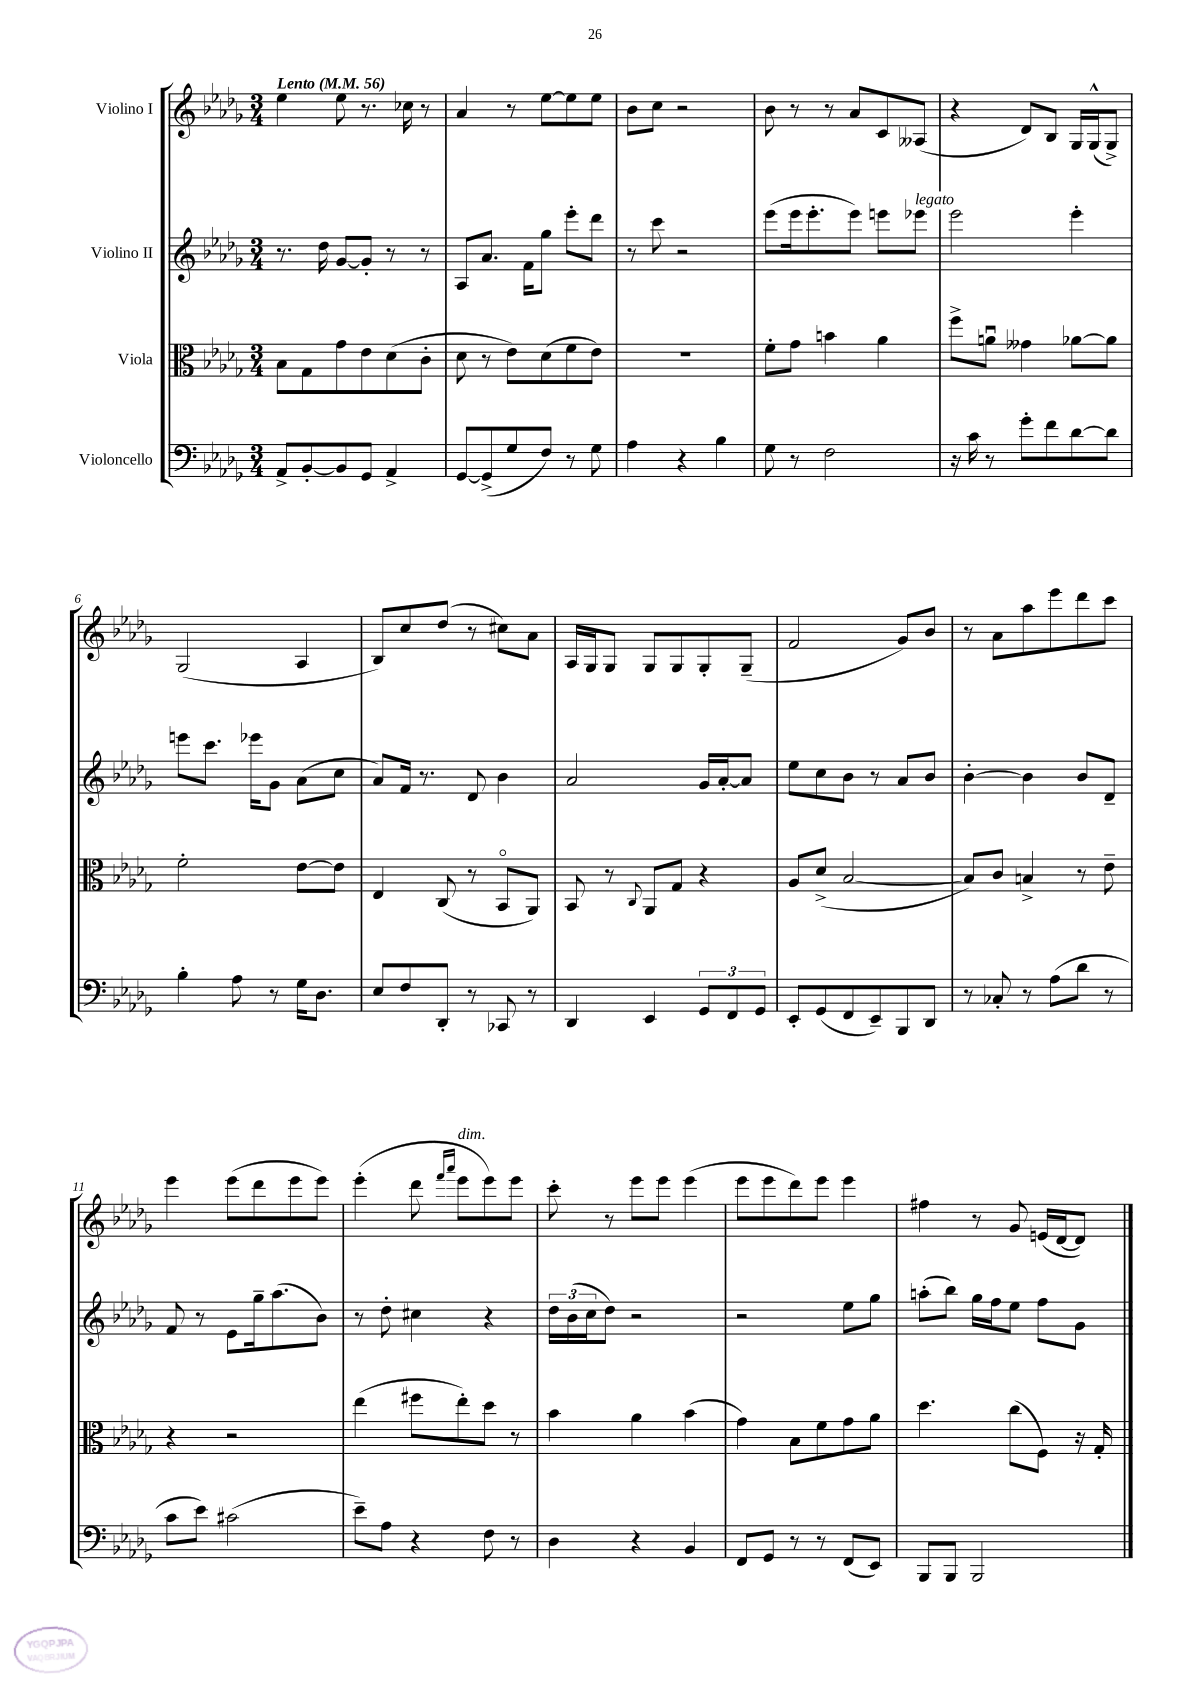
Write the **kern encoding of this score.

**kern	**kern	**kern	**kern
*staff4	*staff3	*staff2	*staff1
*clefF4	*clefC3	*clefG2	*clefG2
*k[b-e-a-d-g-]	*k[b-e-a-d-g-]	*k[b-e-a-d-g-]	*k[b-e-a-d-g-]
*M3/4	*M3/4	*M3/4	*M3/4
*MM56	*MM56	*MM56	*MM56
8AA-^	8B-	8.r	4ee-
[8BB-'	8G-	.	.
.	.	16dd-	.
8BB-]	8g-	[8g-	8ee-
8GG-	8e-	8g-']	8.r
4AA-^	(8d-	8r	.
.	.	.	16cc-
.	8c'	8r	8r
=	=	=	=
[8GG-	8d-	8A-	4a-
(8GG-^]	8r	8.a-	.
8G-	8e-)	.	8r
.	.	16f	.
8F)	(8d-	8gg-	[8ee-
8r	8f	8eee-'	8ee-]
8G-	8e-)	8ddd-	8ee-
=	=	=	=
4A-	2.r	8r	8b-
.	.	8ccc	8cc
4r	.	2r	2r
4B-	.	.	.
=	=	=	=
8G-	8f'	(8eee-	8b-
8r	8g-	16eee-	8r
.	.	8.eee-'	.
2F	4b	.	8r
.	.	8eee-)	8a-
.	4a-	8eee	8c
.	.	8eee-	(8A--
=	=	=	=
16r	8ff^	2eee-	4r
16c	.	.	.
8r	8au	.	.
8g-'	4g--	.	8d-)
8f	.	.	8B-
[8d-	[8a-	4eee-'	16G-
.	.	.	(16G-^^
8d-]	8a-]	.	8G-^)
=	=	=	=
4B-'	2f'	8eee	(2G-
.	.	8.ccc	.
8A-	.	.	.
.	.	16eee-	.
8r	.	8g-	.
16G-	[8e-	(8a-	4A-
8.D-	.	.	.
.	8e-]	8cc	.
=	=	=	=
8E-	4E-	8a-)	8B-)
8F	.	16f	8cc
.	.	8.r	.
8DD-'	(8C	.	(8dd-
8r	8r	8d-	8r
8CC-	8BB-o	4b-	8cc#)
8r	8AA-)	.	8a-
=	=	=	=
4DD-	8BB-	2a-	16A-
.	.	.	16G-
.	8r	.	8G-
.	8qqC	.	.
4EE-	8AA-	.	8G-
.	8G-	.	8G-
12GG-	4r	16g-	8G-'
.	.	[16a-'	.
12FF	.	.	.
.	.	8a-]	(8G-~
12GG-	.	.	.
=	=	=	=
8EE-'	8A-	8ee-	2f
(8GG-	(8d-^	8cc	.
8FF	[2B-	8b-	.
8EE-~)	.	8r	.
8BBB-	.	8a-	8g-)
8DD-	.	8b-	8b-
=	=	=	=
8r	8B-])	[4b-'	8r
8C-'	8c	.	8a-
8r	4B^	4b-]	8aa-
(8A-	.	.	8eee-
8d-	8r	8b-	8ddd-
8r	8e-~	8d-~	8ccc
=	=	=	=
8c	4r	8f	4eee-
8e-)	.	8r	.
(2c#	2r	8e-	(8eee-
.	.	16gg-~	8ddd-
.	.	(8.aa-	.
.	.	.	8eee-
.	.	8b-)	8eee-)
=	=	=	=
8e-~)	(4ee-	8r	(4eee-'
8A-	.	8dd-'	.
4r	8ff#	4cc#	8ddd-
.	.	.	16qqfff
.	.	.	16qqaaa-
.	8ee-')	.	8eee-
8F	8dd-	4r	8eee-)
8r	8r	.	8eee-
=	=	=	=
4D-	4b-	24dd-	8ccc'
.	.	(24b-	.
.	.	24cc	.
.	.	8dd-)	8r
4r	4a-	2r	8eee-
.	.	.	8eee-
4BB-	(4b-	.	(4eee-
=	=	=	=
8FF	4g-)	2r	8eee-
8GG-	.	.	8eee-
8r	8B-	.	8ddd-)
8r	8f	.	8eee-
(8FF	8g-	8ee-	4eee-
8EE-)	8a-	8gg-	.
=	=	=	=
8BBB-	4.dd-	(8aa'	4ff#
8BBB-	.	8bb-)	.
2BBB-	.	16gg-	8r
.	.	16ff	.
.	(8cc	8ee-	8g-
.	8F)	8ff	(16e
.	.	.	[16d-
.	16r	8g-	8d-])
.	16G-'	.	.
==	==	==	==
*-	*-	*-	*-
